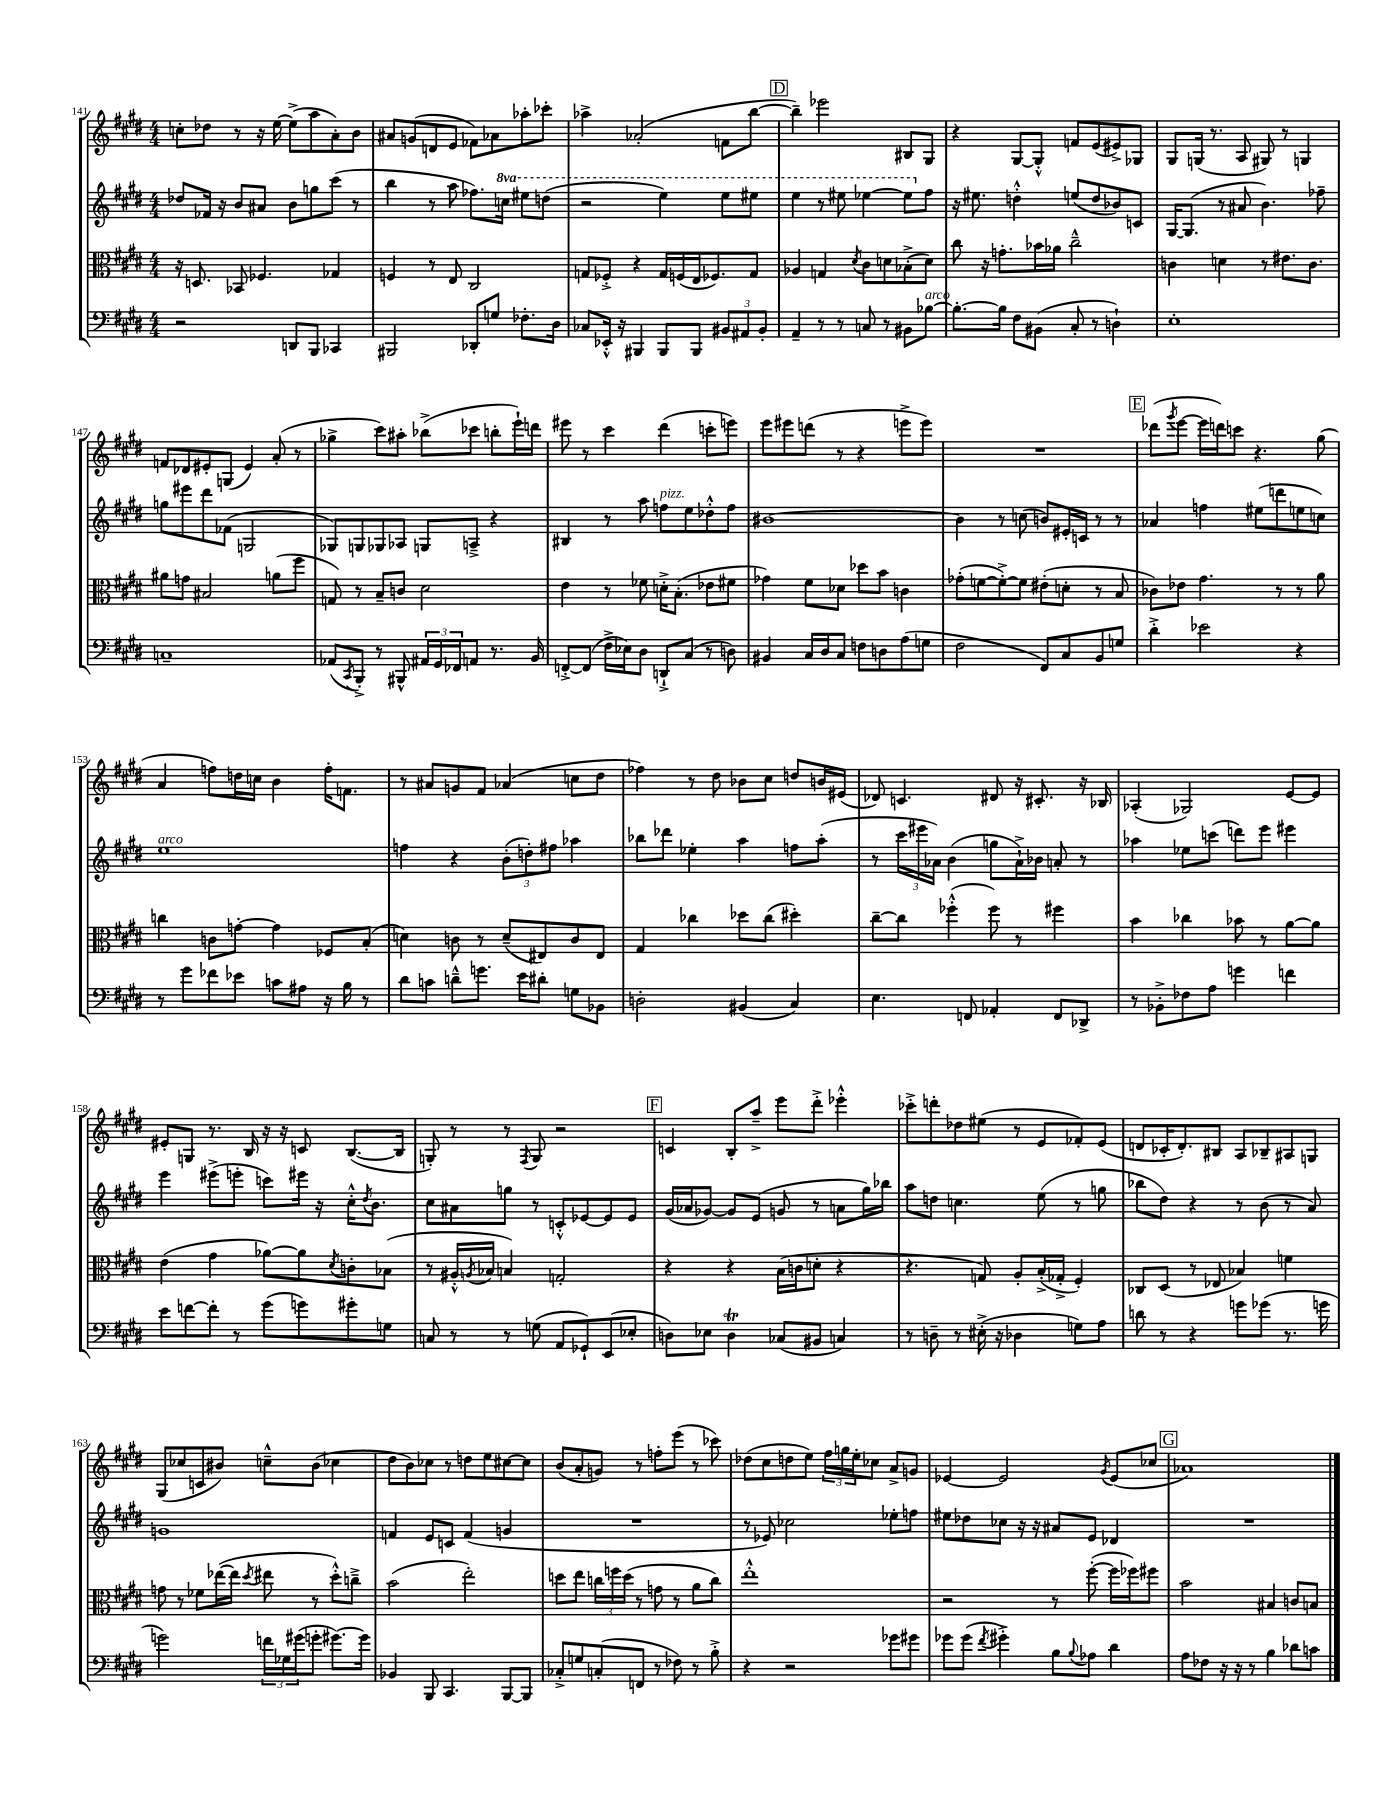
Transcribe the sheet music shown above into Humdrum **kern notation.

**kern	**kern	**kern	**kern
*staff4	*staff3	*staff2	*staff1
*clefF4	*clefC3	*clefG2	*clefG2
*k[f#c#g#d#]	*k[f#c#g#d#]	*k[f#c#g#d#]	*k[f#c#g#d#]
*M4/4	*M4/4	*M4/4	*M4/4
2r	16r	8dd-/L	8cc'\L
.	8.D/	.	.
.	.	16f-/Jk	8dd-\J
.	.	16r	.
.	8BB-/	8b/L	8r
.	4.F-/	8a#/J	16r
.	.	.	[16ee\
8DD/L	.	8b\L	(8ee^\]L
8BBB/J	.	8gg\	8aa\
4CC-/	4G-/	(8ccc#\J	8a'\)
.	.	8r	8b\J
=	=	=	=
2BBB#/	4F/	4bb\	8a#/L
.	.	.	(8g/
.	8r	8r	8d/
.	8E/	8aa\	8e/J
8DD-'/L	2C#/	8.ff-\L)	8f-\L)
8G/J	.	.	8a-\
.	.	16ccc\Jk	.
8.F-'\L	.	8eee#\L	8aa-'\
.	.	(8ddd\J	8ccc-'\J
16D#\Jk	.	.	.
=	=	=	=
8C-/L	8G/L	2r	4aa-^\
16EE-'^^/Jk	8F-'^/J	.	.
16r	.	.	.
4BBB#/	4r	.	(2a-'/
8BBB#/L	16G/LL	4eee\)	.
.	(16F/	.	.
8BBB#/J	16E/J	.	.
.	8.F-/)	.	.
12BB#/L	.	8eee\L	8f\L
12AA#/	.	.	.
.	8G/J	8eee#\J	[8bb\J
12BB#'/J	.	.	.
=	=	=	=
4AA~/	4A-/	4eee\	4bb~\])
8r	4G/	8r	2eee-\
8r	.	8eee#\	.
.	8qd#/	.	.
8C/	8c#\L	[4eee-\	.
8r	8d\	.	.
8BB#\L	(8B-'^\	8eee-\]L	8B#/L
[8B-\J	8d\J)	8ff#\J	8G#/J
=	=	=	=
8.B-'\_L	8cc#\	16r	4r
.	.	8.ee#\	.
.	16r	.	.
16B-\]Jk	8.g'\L	.	.
8F#\L	.	4dd'^^\	[8G#/L
(8BB#\J	16b-\L	.	8G#'^^/]J
.	16a-\JJ	.	.
8C#'/	2cc#~^^\	(8ee/L	8f/L
8r	.	8dd/	(8e/
4D`\)	.	8b-/)	8e#^/)
.	.	8c/J	8G-/J
=	=	=	=
1E'	4c\	[16G#/LK	8G#/L
.	.	(8.G#/]J	.
.	.	.	(16G/Jk
.	.	.	8.r
.	4d\	8r	.
.	.	8a#/	8A/
.	8r	4.b\)	8G#/)
.	8.e#\L	.	8r
.	.	.	4G/
.	8.c\J	.	.
.	.	8ff-~\	.
=	=	=	=
1C~	8a#\L	8gg\L	8f/L
.	8g\J	8eee#\	8d-/
.	2B#/	8ddd#\	8e#'/
.	.	(8f-\J	(8G/J
.	.	2G/	4e#/)
.	(8a\L	.	(8a'/
.	8ff#\J	.	8r
=	=	=	=
(8AA-/L	8G/)	8G-/L)	4gg-^\
8qCC#/	.	.	.
8BBB'^/J)	8r	8G/	.
8r	8B~/L	8G-/	8ccc#\L)
8BBB#^^/	8c/J	8A-/J	8aa#'\J
24AA#/LL	2d#\	8G/L	(8bb-^\L
24GG#/	.	.	.
24FF-/J	.	.	.
8AA/J	.	8A~^/J	8ccc-\J
8.r	.	4r	8bb'\L
.	.	.	16eee`\L)
16BB/	.	.	16ddd\JJ
=	=	=	=
[8FF'^/L	4e\	4B#/	8eee#\
(8FF/]J	.	.	8r
16F#^\LL	8r	8r	4ccc#\
16E-\J)	.	.	.
8D#\J	8f-\	8aa\	.
8DD`^/L	16d'^\LK	8ff\L	(4ddd#\
.	(8.B'\J	.	.
(8C#/J	.	8ee\	.
8r	8e-\L	8dd-'^^\	8ccc'\L
8D\)	8f#\J	8ff\J	8eee\J)
=	=	=	=
4BB#/	4g-\)	[1b#	8eee\L
.	.	.	8eee#\
16C#/LL	8f#\L	.	(8ddd\J
16D#/J	.	.	.
8C#/J	8d-\J	.	8r
8F\L	8dd-\L	.	4r
8D\	8b\J	.	.
(8A\	4c\	.	8eee^\L
8G\J	.	.	8eee\J)
=	=	=	=
2F#\	(8g-'\L	4b#\]	1r
.	[8f\	.	.
.	8f'^\_)	8r	.
.	8f\]J	(8cc\	.
8FF#/L)	(8e#'\L	8b/L)	.
8C#/	8d'\J	16e#'/L	.
.	.	16c/JJ	.
8BB/	8r	8r	.
8G/J	8B/	8r	.
=	=	=	=
4d#'^\	8c-\L)	4a-/	(8ddd-\L
.	.	.	8qggg#/
.	8e-\J	.	[8eee\J
2e-\	4.g#\	4ff\	16eee\]LL
.	.	.	16ddd\J)
.	.	.	8ccc\J
.	.	(8ee#\L	4.r
.	8r	8ddd\	.
4r	8r	8ee\	.
.	8a\	8cc\J)	(8gg#\
=	=	=	=
8r	4cc\	1ee	4a/
8g#\L	.	.	.
8f-\	8c\L	.	8ff\L)
8e-\J	[8g'\J	.	16dd\L
.	.	.	16cc\JJ
8c\L	4g\]	.	4b\
8A#\J	.	.	.
16r	8F-/L	.	16ff'\LK
16B\	.	.	8.f\J
8r	(8B'/J	.	.
=	=	=	=
8d#\L	4d\)	4ff\	8r
8c\J	.	.	8a#/L
8d~^^\L	8c\	4r	8g/
8.g\J	8r	.	8f#/J
.	(8d~/L	(12b'\L	(4a-/
16e\LK	.	.	.
.	.	12dd'\)	.
8d#'\J	8E#/)	.	.
.	.	12ff#\J	.
8G\L	8c/	4aa-\	8cc\L
8BB-\J	8E#/J	.	8dd#\J
=	=	=	=
2D'\	4G#/	8bb-\L	4ff-\)
.	.	8ddd-\J	.
.	4cc-\	4ee-'\	8r
.	.	.	8dd#\
(4BB#/	8dd-\L	4aa\	8b-\L
.	(8cc-\J	.	8cc#\J
4C#/)	4dd#'\)	8ff\L	8dd/L
.	.	(8aa'\J	16b/L
.	.	.	(16e#/JJ
=	=	=	=
4.E\	[8cc#~\L	8r	8d-/)
.	8cc#\]J	24ccc#\LL	4.c/
.	.	24eee#\	.
.	.	24a-\JJ)	.
.	(4ff-'^^\	(4b\	.
8FF/	.	.	.
4AA-'/	8ff-\)	8gg\L	8d#/
.	8r	16a-`^\L)	16r
.	.	16b-\JJ	8.c#'/
8FF/L	4ff#\	8a'/	.
8DD-^/J	.	8r	16r
.	.	.	16B-/
=	=	=	=
8r	4b\	4aa-\	(4A-'/
8BB-'^\L	.	.	.
8F-\	4cc-\	8ee-\L	2G-/)
8A\J	.	(8ccc\J	.
4g\	8b-\	8ddd\L)	.
.	8r	8eee\J	.
4f\	[8a\L	4eee#\	[8e/L
.	8a\]J	.	8e/]J
=	=	=	=
8e\L	(4e\	4eee\	8e#'/L
[8f\	.	.	8G/J
8f'\]J	4g#\	(8eee#^\L	8.r
8r	.	8eee'\J	.
.	.	.	16B/
(8g#\L	[8a-\L)	8ccc\L)	16r
.	.	.	16r
8g\)	8a-\]	16eee#\Jk	8c/
.	.	16r	.
.	8qd#/	.	.
8g#'\	8c'\	16cc#'^^\LK	([8.B/L
.	.	8qdd#/	.
.	.	8.b\J	.
8G\J	(8B-\J	.	.
.	.	.	16B/]Jk
=	=	=	=
8C/	8r	8cc#\L	8G'/)
8r	16A#'^^/LL	8a#\	8r
.	8qA/	.	.
.	16B-/JJ	.	.
8r	4B/)	8gg\J	8r
.	.	.	8qF#/
(8G\	.	8r	8G/
8AA/L	2G'/	8c'^^/L	2r
8GG-`/)	.	[8e-/	.
(8EE/	.	8e-/]	.
8E-'/J	.	8e-/J	.
=	=	=	=
8D\L)	4r	(16g#/LL	4c/
.	.	16a-/J	.
8E-\J	.	[8g-/J)	.
4D\	4r	8g-/]L	8B'/L
.	.	(8e/J	8aa~^/J
(8C-/L	(16B\LL	8g/	8eee\L
.	16c\J	.	.
8BB#/J	8d'\J	8r	8ddd#'^\J
4C/)	4r	8a\L	4eee-'^^\
.	.	16gg#\L)	.
.	.	16bb-\JJ	.
=	=	=	=
8r	4.r	8aa\L	8ccc-'^\L
8D~\	.	8dd\J	8ddd'\
8r	.	4.cc\	8dd-\
(16E#'^\	8G/)	.	(8ee#\J
16r	.	.	.
4D-\	8A'/L	.	8r
.	(16B'^/L	(8ee\	8e/L
.	16G-'^/JJ	.	.
8G\L)	4F#'/)	8r	8f-'/)
8A\J	.	8gg\	(8e/J
=	=	=	=
8d\	8C-/L	8bb-\L	8d/L
8r	(8D#/J	8dd#\J)	16c-'/K
.	.	.	8.d'/)
4r	8r	4r	.
.	8E-/	.	8B#/J
8g\L	4B-/)	8r	8A/L
(8g-\J	.	(8b\	8B-~/
8.r	4f\	8r	8A#/
.	.	8a/)	8G/J
16g\	.	.	.
=	=	=	=
2g\)	8g\	1g	(8G#/L
.	8r	.	8cc-/
.	8f-\L	.	8c/
.	([16ee-\L	.	8b#/J)
.	16ee-\]JJ	.	.
.	8qdd#/	.	.
24f\LL	8ee#\	.	8cc~^^\L
24G-\	.	.	.
(24g#\J	.	.	.
8g'\J	8r	.	(8b#\J
[8.g#\L)	8dd#'^^\L)	.	4cc-\
.	8cc~^\J	.	.
16g#\]Jk	.	.	.
=	=	=	=
4BB-/	(2b\	4f/	8dd#\L
.	.	.	8b\)
8BBB/	.	8e/L	8cc-\J
4.CC#/	.	8c/J	8r
.	2ee'\)	(4f/	8dd\L
.	.	.	8ee\
[8BBB/L	.	4g/	[8cc#\
8BBB/]J	.	.	8cc#\]J
=	=	=	=
8C-'^/L	8dd\L	1r	(8b/L
8G/	8ee\J	.	8a'/
(8C'/	24cc\LL	.	8g/J)
.	24ff\	.	.
.	(24dd\JJ	.	.
8FF/J	8r	.	8r
8r	8g\	.	8ff'\L
8F-\)	8r	.	(8eee\J
8r	8a\L	.	8r
8B'^\	8cc\J)	.	8ccc-\)
=	=	=	=
4r	1ee'^^	8r	(8dd-\L
.	.	8e-/)	8cc#\
2r	.	2cc-\	8dd\
.	.	.	8ee\J)
.	.	.	24ff#\LL
.	.	.	24gg\
.	.	.	24ee'\J
.	.	.	8cc-\J
8g-\L	.	8ee-'\L	8a^/L
8g#\J	.	8ff\J	8g/J
=	=	=	=
8g-\L	2r	8ee#\L	[4e-/
(8g-\J	.	8dd-\	.
8qf#/	.	.	.
4g#'^\)	.	8cc-\J	2e-/]
.	.	16r	.
.	.	16r	.
8B\L	8r	8a#/L	.
8qqB/	.	.	.
8A-\J	([8ff#'\	8e/J	.
.	.	.	8qg#/
4d#\	16ff#\]LL	4d-/	(8e-/L
.	16ff-\J)	.	.
.	8ff#\J	.	8cc-/J
=	=	=	=
8A\L	2b\	1r	1a-)
8F-\J	.	.	.
16r	.	.	.
16r	.	.	.
8r	.	.	.
4B\	4B#/	.	.
8d-\L	8c/L	.	.
8c\J	8B/J	.	.
==	==	==	==
*-	*-	*-	*-
